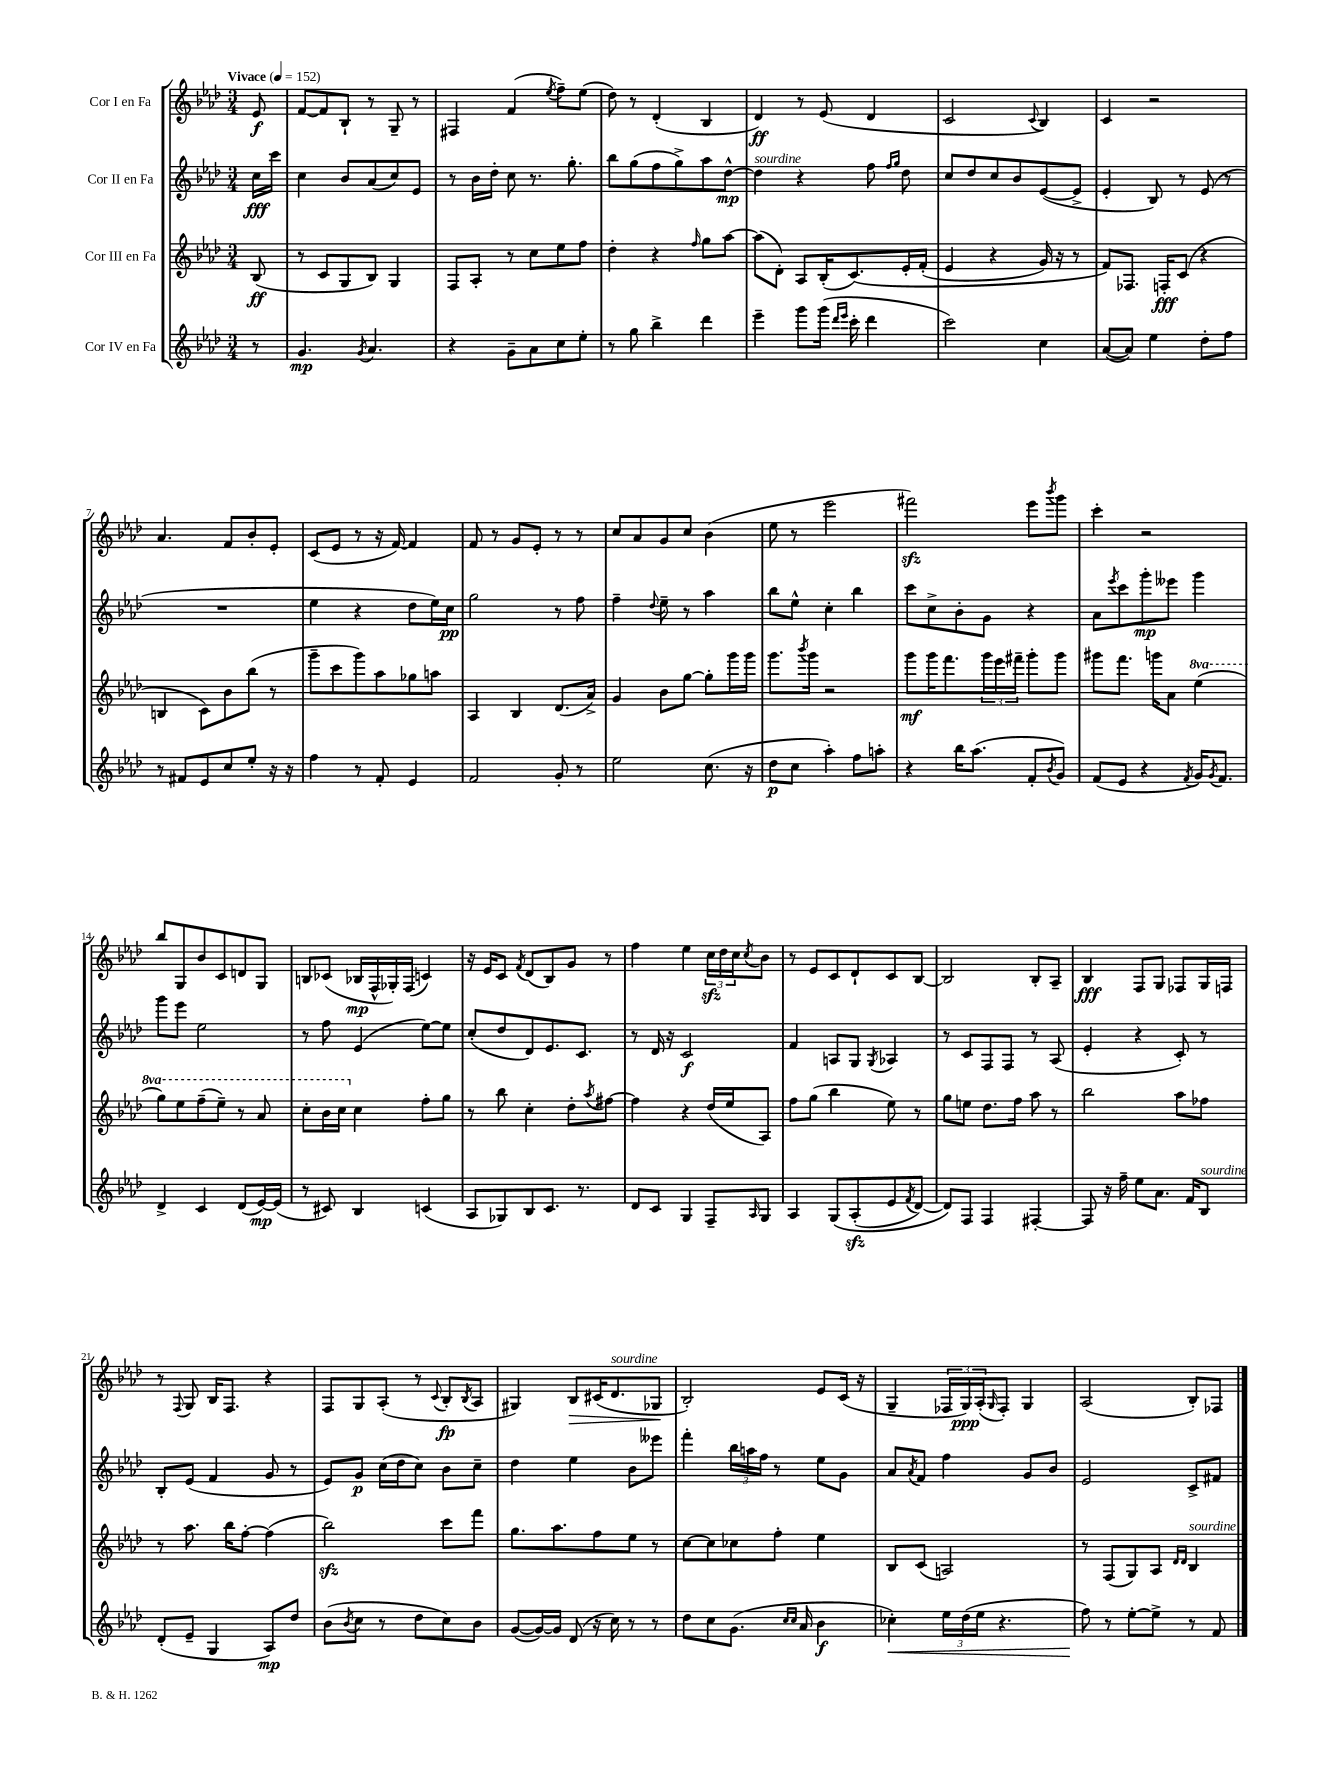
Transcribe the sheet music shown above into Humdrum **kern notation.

**kern	**kern	**kern	**kern
*staff4	*staff3	*staff2	*staff1
*clefG2	*clefG2	*clefG2	*clefG2
*k[b-e-a-d-]	*k[b-e-a-d-]	*k[b-e-a-d-]	*k[b-e-a-d-]
*M3/4	*M3/4	*M3/4	*M3/4
*MM152	*MM152	*MM152	*MM152
8r	(8B-	16cc	8e-
.	.	16ccc	.
=	=	=	=
4.g	8r	4cc	[8f
.	8c	.	8f]
.	8G	8b-	8B-`
8qg	.	.	.
4.a-	8B-)	(8a-	8r
.	4G	8cc)	8G~
.	.	8e-	8r
=	=	=	=
4r	8F	8r	4F#
.	8A-'	16b-	.
.	.	16dd-'	.
8g~	8r	8cc	(4f
8a-	8cc	8.r	.
.	.	.	8qee-
8cc	8ee-	.	8ff~)
.	.	8.gg'	.
8ee-'	8ff	.	(8ee-
=	=	=	=
8r	4dd-'	8bb-	8dd-)
8gg	.	(8gg	8r
4bb-^	4r	8ff	(4d-'
.	.	8gg^)	.
.	16qqff	.	.
4ddd-	8gg	8aa-	4B-
.	[8aa-	[8dd-^^	.
=	=	=	=
4eee-~	(8aa-]	4dd-]	4d-)
.	8d-')	.	.
8ggg	8A-	4r	8r
(16ggg	(16B-'	.	(8e-
16qqddd-	.	.	.
16qqeee-	.	.	.
16ccc'	&(8.c)	.	.
4ddd-	.	8ff	4d-
.	.	16qqff	.
.	.	16qqgg	.
.	16e-'	8dd-	.
.	(16f'	.	.
=	=	=	=
2ccc)	4e-	8cc	2c
.	.	8dd-	.
.	4r	8cc	.
.	.	8b-	.
.	.	.	8qqc
4cc	16g)	([8e-	4B-)
.	16r	.	.
.	8r	8e-^]	.
=	=	=	=
([8a-	8f&)	4e-'	4c
8a-])	8.F-	.	.
4ee-	.	8B-)	2r
.	16F'	.	.
.	(8c	8r	.
8dd-'	4r	(8e-	.
8ff	.	8r	.
=	=	=	=
8r	4B	2.r	4.a-
8f#	.	.	.
8e-	8c)	.	.
8cc	8b-	.	8f
8ee-'	(8bb-	.	8b-'
16r	8r	.	8e-'
16r	.	.	.
=	=	=	=
4ff	8ggg~	4ee-	(8c
.	8ccc	.	8e-
8r	8ggg)	4r	8r
8f'	8aa-	.	16r
.	.	.	[16f)
4e-	8gg-	8dd-	4f]
.	8aa	16ee-)	.
.	.	16cc	.
=	=	=	=
2f	4A-	2gg	8f
.	.	.	8r
.	4B-	.	8g
.	.	.	8e-'
8g'	(8.d-	8r	8r
8r	.	8ff	8r
.	16a-^)	.	.
=	=	=	=
2ee-	4g	4ff~	8cc
.	.	.	8a-
.	.	8qqdd-	.
.	8b-	8ee-~	8g
.	[8gg	8r	8cc
(8.cc	8gg']	4aa-	(4b-
.	16ggg	.	.
16r	16ggg	.	.
=	=	=	=
8dd-	8.ggg	8bb-	8ee-
8cc	.	8ee-^^	8r
.	8qbbb-	.	.
.	16ggg	.	.
4aa-')	2r	4cc'	2eee-
8ff	.	4bb-	.
8aa'	.	.	.
=	=	=	=
4r	8ggg	8ccc	2fff#)
.	16ggg	8cc^	.
.	8.fff	.	.
16bb-	.	8b-'	.
(8.aa-	.	.	.
.	24ggg	8g	.
.	24eee-	.	.
.	24fff#~	.	.
8f'	8ggg'	4r	8eee-
8qb-	.	.	8qbbb-
8g)	8ggg	.	8ggg
=	=	=	=
(8f	8ggg#	8a-	4ccc'
.	.	8qeee-	.
8e-	8.fff	8ccc	.
4r	.	8ggg'	2r
.	16ggg	.	.
.	8a-	8eee--	.
8qf	.	.	.
16g)	(4eee-	4ggg	.
8qg	.	.	.
8.f	.	.	.
=	=	=	=
4d-^	8ggg)	8ggg	8bb-
.	8eee-	8eee-	8G
4c	(8fff~	2ee-	8b-
.	8eee-~)	.	8c
(8d-	8r	.	8d
[16e-)	8aa-	.	8G
(16e-]	.	.	.
=	=	=	=
8r	8ccc'	8r	8B
8c#)	16bb-	8ff	(8c-
.	16ccc	.	.
4B-	4cc	(4e-	16B-
.	.	.	16F^^
.	.	.	16G-')
.	.	.	(16F
(4c	8ff'	[8ee-)	4c)
.	8gg	8ee-]	.
=	=	=	=
8A-	8r	(8cc'	16r
.	.	.	16e-
8G-)	8bb-	8dd-	8c
.	.	.	8qf
8B-	4cc'	8d-)	(8d-
8.c	.	8.e-	8B-)
.	8dd-'	.	8g
8.r	.	8.c	.
.	8qaa-	.	.
.	[8ff#	.	8r
=	=	=	=
8d-	4ff#]	8r	4ff
8c	.	16d-	.
.	.	16r	.
4G	4r	2c	4ee-
8F~	(16dd-	.	24cc
.	.	.	24dd-
.	16ee-	.	.
.	.	.	24cc
16qqA-	.	.	8qcc
8G	8A-)	.	8b-
=	=	=	=
4A-	8ff	4f	8r
.	(8gg	.	8e-
&(8G	4bb-	8A	8c
(8A-'	.	8G	8d-`
.	.	8qG	.
8e-	8ee-)	4A-	8c
8qf	.	.	.
[8d-)	8r	.	[8B-
=	=	=	=
8d-]&)	8gg	8r	2B-]
8F	8ee	8c	.
4F	8.dd-	8F	.
.	.	8F	.
.	16ff	.	.
[4F#'	8aa-	8r	8B-'
.	8r	(8A-	8A-~
=	=	=	=
8F#]	2bb-	4e-'	4B-
16r	.	.	.
16ff~	.	.	.
8ee-	.	4r	8F
8.a-	.	.	8G
.	8aa-	8c')	8F-
16f	.	.	.
8B-	8ff-	8r	16G
.	.	.	16F
=	=	=	=
(8d-'	8r	8B-'	8r
.	.	.	8qqF
8e-~	8.aa-	(8e-	8G
4G	.	4f	16B-
.	16bb-	.	8.F
.	[8ff'	.	.
8A-)	(4ff]	8g	4r
8dd-	.	8r	.
=	=	=	=
(8b-	2bb-)	8e-)	8F
8qb-	.	.	.
8cc	.	8g	8G
8r	.	(16cc	(8A-'
.	.	16dd-	.
8dd-	.	8cc)	8r
.	.	.	8qqc
8cc)	8ccc	8b-	8B-'
.	.	.	8qB-
8b-	8fff	8cc~	8A-
=	=	=	=
([8g	8.gg	4dd-	4G#)
16g_)	.	.	.
16g]	8.aa-	.	.
(8d-	.	4ee-	8B-
16r	8ff	.	(16c#
16cc)	.	.	8.d-
8r	8ee-	8b-	.
8r	8r	8eee--	8G-
=	=	=	=
8dd-	[8cc	4fff'	2B-')
8cc	8cc]	.	.
(8.g	8cc-	24bb-	.
.	.	24aa	.
.	.	24ff	.
.	8ff'	8r	.
16qqcc	.	.	.
16qqcc	.	.	.
16a-	.	.	.
4b-	4ee-	8ee-	8e-
.	.	8g	(16c
.	.	.	16r
=	=	=	=
4cc-')	8B-	8a-	4G~
.	.	8qa-	.
.	(8c	8f	.
24ee-	2A)	4ff	24F-
(24dd-	.	.	24G)
24ee-	.	.	(24A-'
.	.	.	16qqG
4.r	.	.	8F-')
.	.	8g	4G
.	.	8b-	.
=	=	=	=
8ff)	8r	2e-	(2A-
8r	(8F	.	.
[8ee-'	8G)	.	.
8ee-^]	8A-	.	.
.	16qqd-	.	.
.	16qqd-	.	.
8r	4B-	8c^	8B-')
8f	.	8f#	8F-
==	==	==	==
*-	*-	*-	*-
